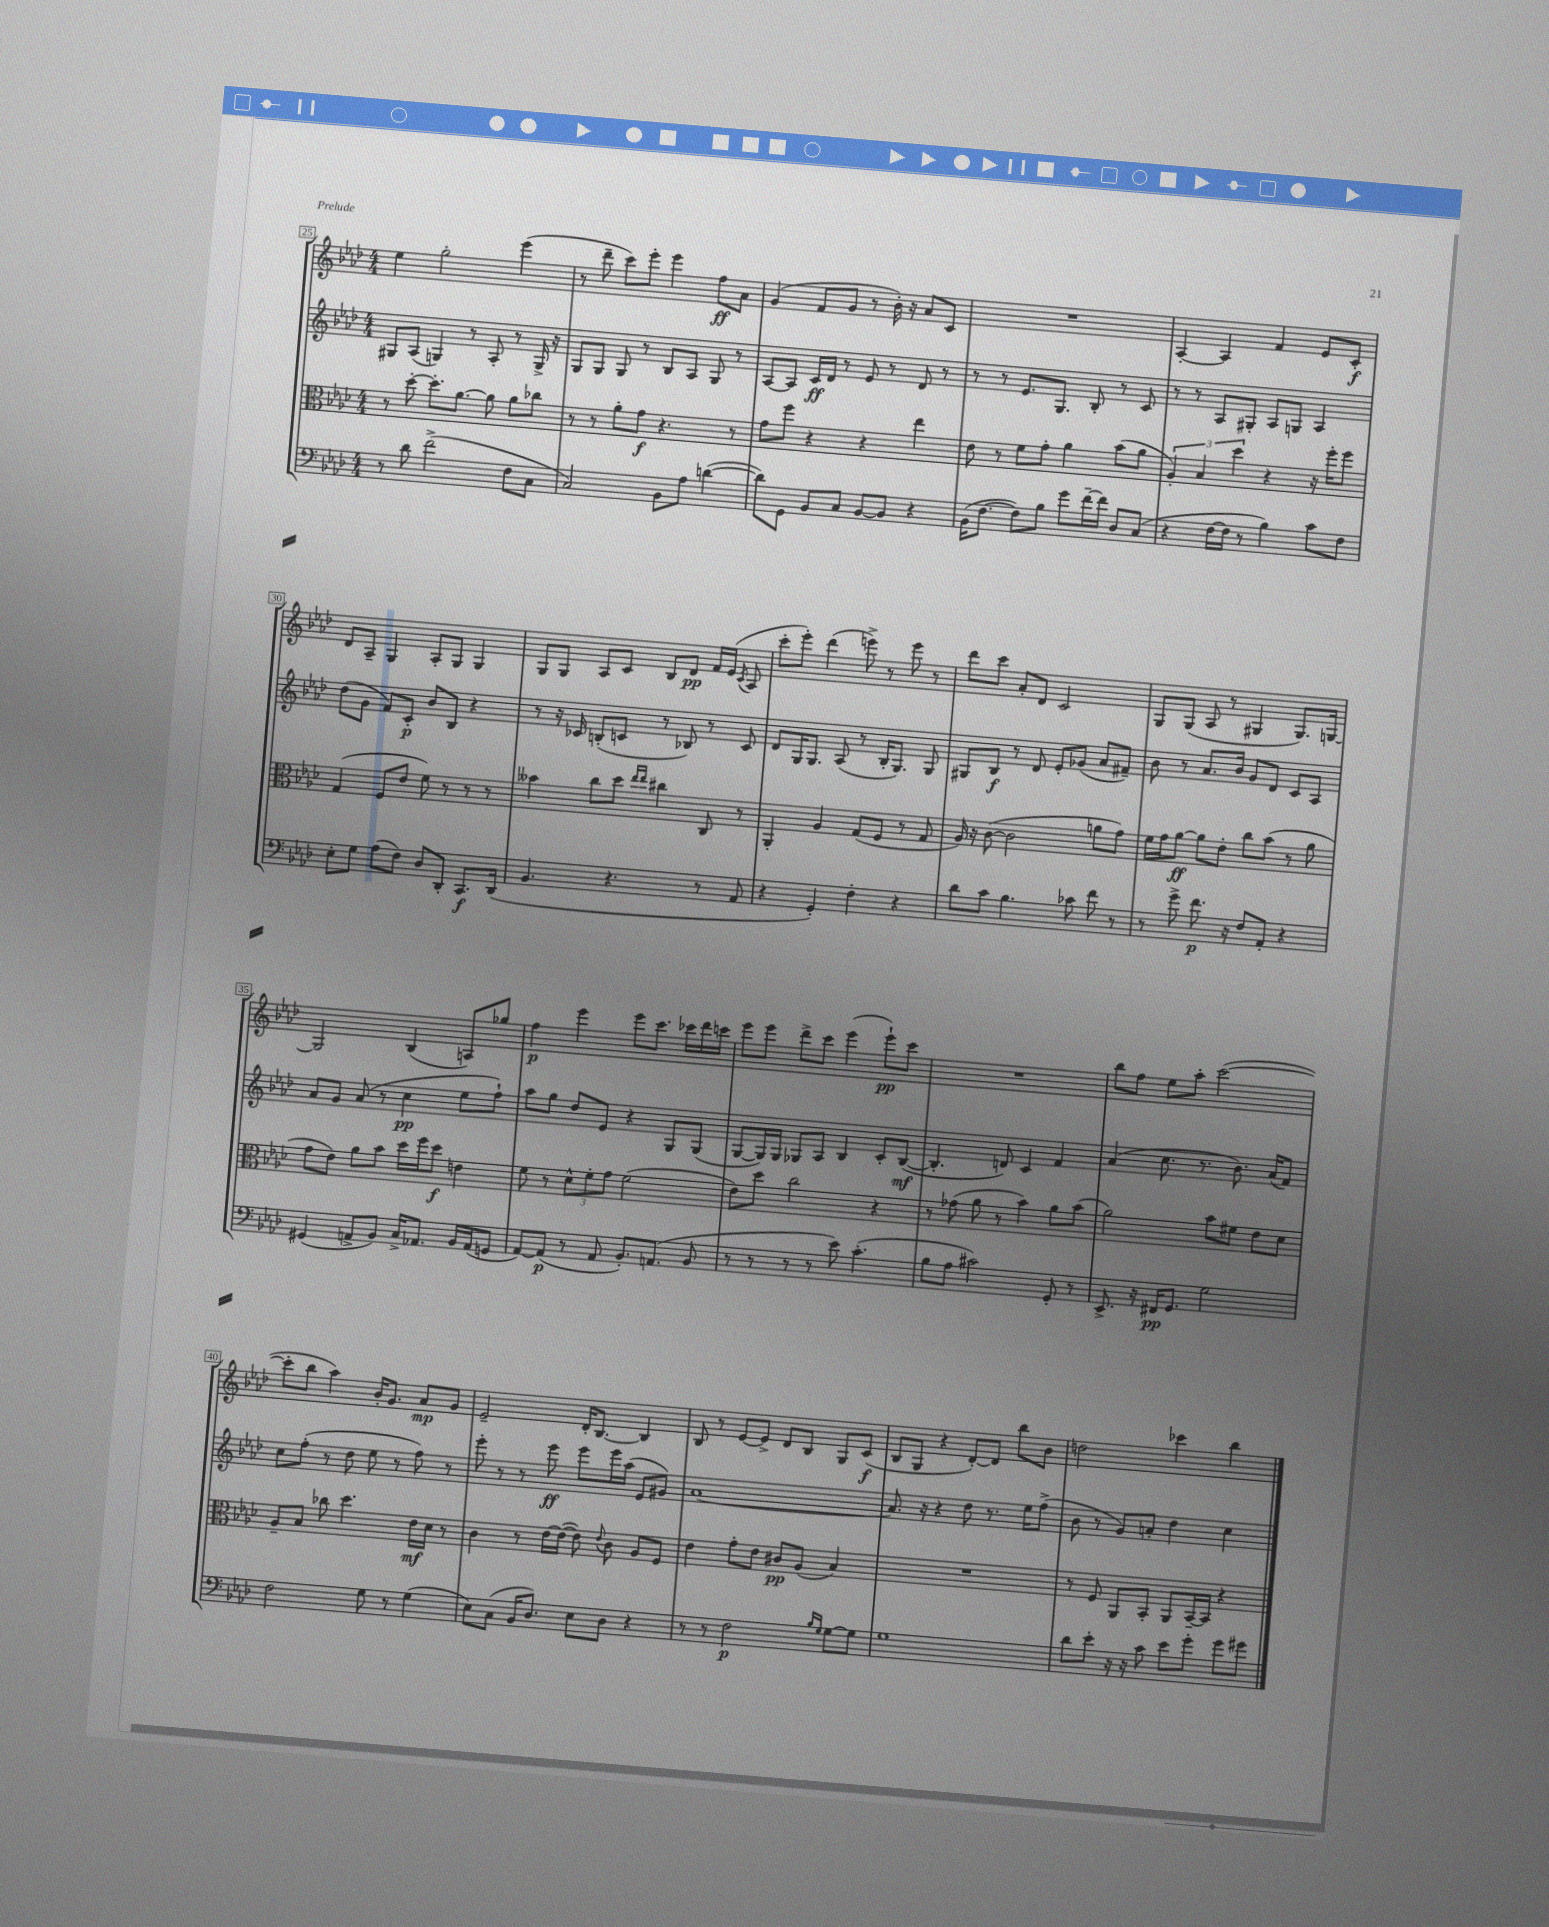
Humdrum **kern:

**kern	**kern	**kern	**kern
*staff4	*staff3	*staff2	*staff1
*clefF4	*clefC3	*clefG2	*clefG2
*k[b-e-a-d-]	*k[b-e-a-d-]	*k[b-e-a-d-]	*k[b-e-a-d-]
*M4/4	*M4/4	*M4/4	*M4/4
8r	8r	8G#	4ee-
8d-	[8dd-'	(8A-	.
(2f^	8.dd-']	4G)	2gg'
.	[8.a-	.	.
.	.	8r	.
.	8a-]	8A-'	.
8F	8a-	8r	(4eee-
8C	8cc-	16G^	.
.	.	16r	.
=	=	=	=
2C)	8r	8G	8r
.	8r	8G	8ddd-~
.	8a-'	8G	8ccc)
.	8g	8r	8eee-'
8BB-	4.r	8B-	4eee-
8A-	.	8A-	.
([4d	.	8G	8ff
.	8r	8r	8a-
=	=	=	=
8d])	8g	[8A-	(4g
8GG	8ff	8A-]	.
8BB-	4r	16c	8f
.	.	16d-	.
8C	.	8r	8g
[8BB-	4r	8e-	8r
8BB-]	.	8r	16b-')
.	.	.	16r
4r	4ee-	8d-	8a-
.	.	8r	8c
=	=	=	=
(16BB-	8e-	8r	1r
[8.F	.	.	.
.	8r	8r	.
8F])	8f	8.e-	.
8B-	8g'	.	.
.	.	8.G	.
8g	4a-	.	.
[16f~	.	8B-'	.
16f]	.	.	.
8D-	(8b-	8r	.
(8C	8a-	8c	.
=	=	=	=
4r	6A-')	8r	[4A-'
.	.	8r	.
.	6B-	.	.
[16F	.	8A-	4A-]
16F]	.	.	.
.	6dd-	.	.
8r	.	8G#'	.
4B-)	4r	8A-	4f
.	.	8G	.
8c	16r	4A-	8e-
.	16ff'	.	.
8F	8ff	.	8c'
=	=	=	=
8E-'	(4G	(8dd-	8d-
8G	.	8g	8A-~
(8A-	8F	8f)	4G
8F)	8e-	8c'	.
8D-	8f)	8b-	8A-'
8DD-'	8r	8B-	8G
8.CC	8r	4r	4G
.	8r	.	.
(16DD-	.	.	.
=	=	=	=
4.BB-	4b--	8r	8G
.	.	16r	8G
.	.	16c-	.
.	8cc	(8B'	8A-
4.r	8dd-	8c	8c
.	16qqee-	.	.
.	16qqee-	.	.
.	4cc#	8r	8B-
.	.	8B-)	8d-
8r	8C	8r	16f
.	.	.	(16e-
.	.	.	8qc
8AA-	8r	8c	8A-
=	=	=	=
4r	4AA-'	8d-	8ccc'
.	.	16G	8eee-')
.	.	8.G	.
4GG')	4A-	.	(4ddd-
.	.	(8A-	.
4F'	(8G	8r	8eee^)
.	8F	16B-'	8r
.	.	8.G)	.
4r	8r	.	8eee
.	8G	8G	8r
=	=	=	=
8d-	16A-)	8G#	8ddd-
.	16r	.	.
8c	([8c	8B-	8ccc
4.B-	2c]	8r	8a-'
.	.	8d-	8d-
.	.	8e-'	2c
8c-	.	(8g-	.
8f	8a	8a-	.
8r	8g)	8f#~)	.
=	=	=	=
8r	16f	8b-	8G
.	16g	.	.
8g^	[8a-	8r	(8G
8.f	8a-]	8.a-	8A-
.	8e-'	.	8r
16r	.	16b-	.
8F	8cc	8g	4G#
8AA-'	(8b-	8d-	.
4r	8r	8c	8.G#)
.	8a-	8A-	.
.	.	.	[16G
=	=	=	=
(4GG#	8g	8a-	2G]
.	8e-)	8g	.
8AA^	8a-	(8a-	.
8BB-)	8b-	8r	.
16C^	16dd-	4cc	(4B-
8.AA-	16ff	.	.
.	8dd-	.	.
16BB-	4e	8ee-	8A)
(16AA-	.	.	.
8GG	.	8ff`)	8gg-
=	=	=	=
[8AA-)	8f	8aa-	4ff
(8AA-]	8r	8gg	.
8r	12d-^^	8dd-	4eee-
.	12f'	.	.
8AA-	.	8e-	.
.	12g	.	.
8.BB-')	(2f	4r	8eee-
.	.	.	8.ccc
(8.AA	.	.	.
.	.	8G	.
.	.	.	16ccc-
8BB-	.	(8G	16ddd-
.	.	.	16ccc
=	=	=	=
8r	8e-)	[8G	8eee-
8r	8dd-	16G])	8eee-
.	.	16G	.
8r	2cc	8G-	8ddd-^
8r	.	8A-	8ccc
8e-)	.	4B-	(4eee-
(4.c'	.	.	.
.	4r	8c'	8eee-`)
.	.	([8B-	8ccc
=	=	=	=
8B-	8r	4.B-']	1r
8A-	(8g-	.	.
2c#)	8a-	.	.
.	8r	8d)	.
.	4b-)	4c	.
8GG'	8a-	4f	.
8r	(8b-	.	.
=	=	=	=
8.EE-^	2a-)	(4a-	8bb-
.	.	.	8ff
16r	.	.	.
16FF#	.	8.cc	8ee-
8.GG	.	.	.
.	.	.	8aa-'
.	.	8.r	.
2G	8b-	.	([2ccc
.	8f#	8.b-)	.
.	8e-	.	.
.	.	(16a-	.
.	8d-	8f)	.
=	=	=	=
2F	8A-~	8cc	8ccc']
.	8B-	(8ff'	8bb-
.	8cc-	8r	4aa-)
.	4.dd-	8dd-	.
8G	.	8ee-	16b-'
.	.	.	8.g
8r	.	8r	.
(4G	16e-	8ff)	8a-
.	16d-	.	.
.	8r	8r	8g
=	=	=	=
8E-)	4c	8eee-'	2e-~
(8C	.	8r	.
16BB-	8r	8r	.
8.D-)	.	.	.
.	[16e-	8eee-	.
.	(16e-_	.	.
8E-	8e-])	8eee-	16d-'
.	.	.	[8.B-
.	8qqe-	.	.
8D-	8c	16eee-	.
.	.	(16aa-	.
4r	8A-	8e-	4B-]
.	8F	8g#)	.
=	=	=	=
8r	4e-	[1a-	8B-
8r	.	.	8r
2F	8g'	.	[8e-
.	8e-	.	8e-^]
.	8c#	.	8d-
.	(8A-	.	8B-
16qqB-	.	.	.
16qqG	.	.	.
[8G	4B-)	.	8G
8G]	.	.	(8c
=	=	=	=
1G	1r	8.a-]	8B-
.	.	.	8G
.	.	16r	.
.	.	4r	4r
.	.	8dd-	[8d-')
.	.	8.r	8d-]
.	.	.	8bb-
.	.	16ee-	.
.	.	(8ff^	8b-
=	=	=	=
8d-	8r	8b-	2dd
8e-'	8F	8r	.
16r	8AA-	8g)	.
16r	.	.	.
8c	8BB-'	8a'	.
8e-	8AA-	4dd-	4ccc-
8g'	[16BB-~	.	.
.	16BB-]	.	.
8g	4r	4cc	4bb-
8g#	.	.	.
==	==	==	==
*-	*-	*-	*-
